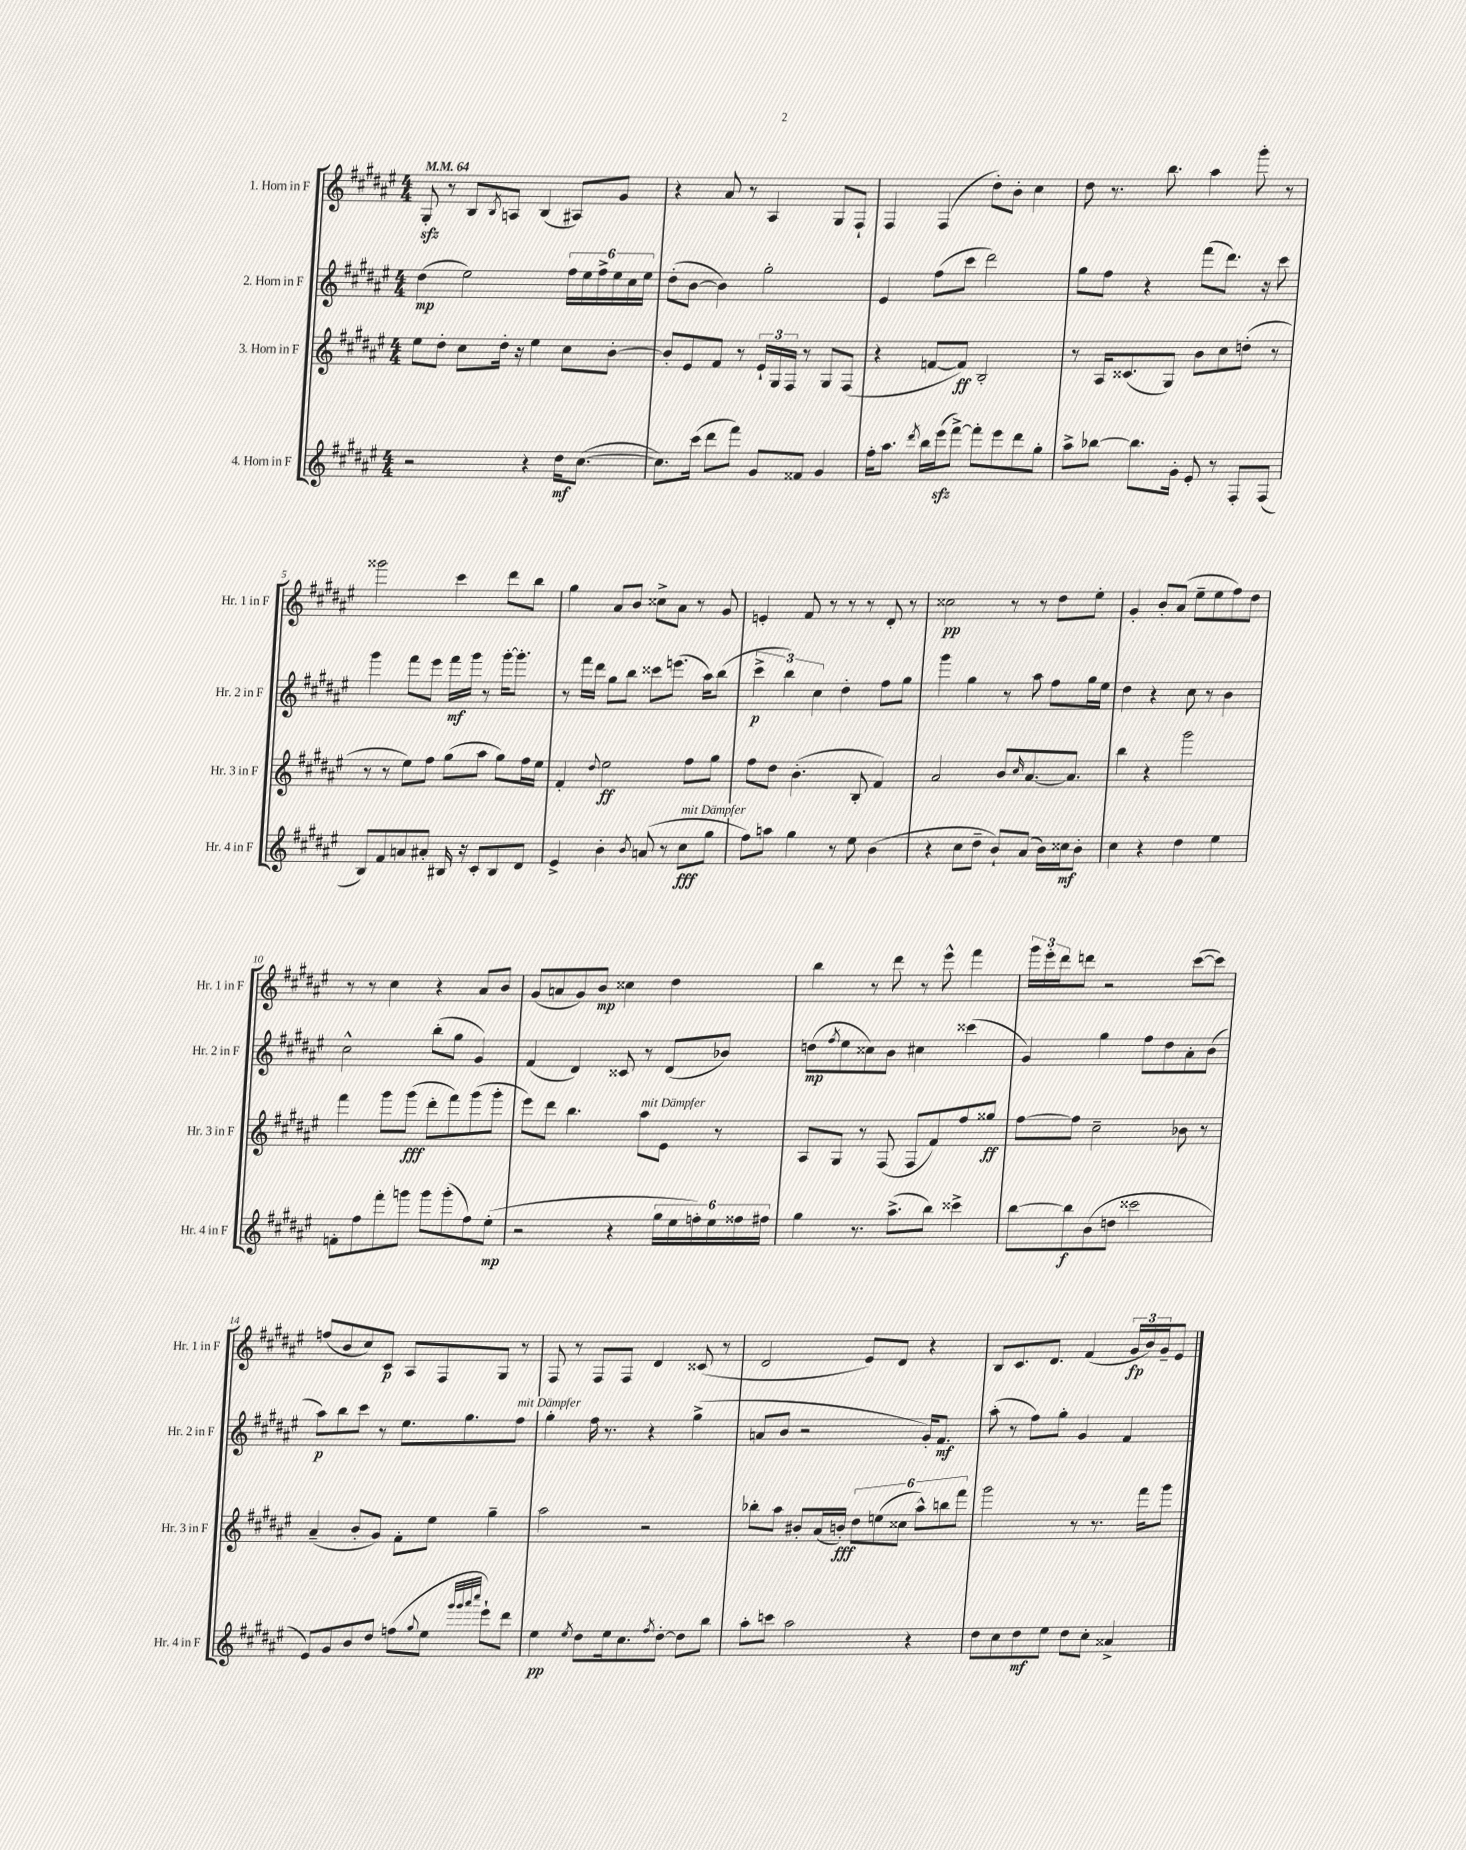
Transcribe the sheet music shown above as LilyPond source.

<<
\new StaffGroup <<
\new Staff = "s0" \with { instrumentName = "1. Horn in F" shortInstrumentName = "Hr. 1 in F" } {
    \clef treble \key fis \major \numericTimeSignature \time 4/4 \tempo 4 = 64
    gis8-.\sfz r8 b8 \acciaccatura { b8 } a8 b4( ais8) gis'8 |
    r4 ais'8 r8 ais4 gis8 fis8-! |
    fis4 fis4( dis''8-.) b'8-. cis''4 |
    dis''8 r8. b''8. ais''4 gis'''8-. r8 |
    gisis'''2 cis'''4 dis'''8 b''8 |
    gis''4 ais'8 b'8 cisis''8-> ais'8 r8 gis'8 |
    e'4-. fis'8 r8 r8 r8 dis'8-. r8 |
    cisis''2\pp r8 r8 dis''8 eis''8-. |
    gis'4-. b'8-. ais'8( eis''8-- eis''8 fis''8) dis''8 |
    r8 r8 cis''4 r4 ais'8 b'8 |
    gis'8( a'8 gis'8) b'8\mp cisis''4 dis''4 |
    b''4 r8 dis'''8 r8 eis'''8-^ fis'''4 |
    \tuplet 3/2 { gis'''16 eis'''16-. dis'''16 } d'''8 r2 cis'''8~( cis'''8) |
    f''8( b'8 cis''8) cis'8\p ais8 fis8 gis8 r8 |
    fis8 r8 fis8 fis8 dis'4 cisis'8( r8 |
    dis'2 eis'8) dis'8 r4 |
    b8 cis'8. dis'8. fis'4( \tuplet 3/2 { gis'16\fp b'16) gis'16-- } eis'8 \bar "|." |
}
\new Staff = "s1" \with { instrumentName = "2. Horn in F" shortInstrumentName = "Hr. 2 in F" } {
    \clef treble \key fis \major \numericTimeSignature \time 4/4
    dis''4\mp( eis''2) \tuplet 6/4 { fis''16 eis''16 fis''16-> eis''16 cis''16 eis''16 } |
    dis''8-.( b'8~ b'4) gis''2-. |
    eis'4 fis''8( cis'''8 dis'''2) |
    gis''8 fis''8 r4 fis'''8( dis'''8.) r16 cis'''8 |
    gis'''4 fis'''8 eis'''8 fis'''16\mf gis'''16 r8 gis'''16~-. gis'''8.-. |
    r8 fis'''16 dis'''16 gis''8 b''8 cisis'''8 e'''8.( ais''16) b''8( |
    \tuplet 3/2 { cis'''4->\p b''4) cis''4 } dis''4-. fis''8 gis''8 |
    gis'''4 gis''4 r8 ais''8 fis''8 gis''16 eis''16 |
    dis''4 r4 cis''8 r8 b'4 |
    cis''2-^ b''8-.( gis''8 gis'4) |
    fis'4( dis'4) cisis'8 r8 dis'8( bes'8) |
    d''8\mp( \acciaccatura { fis''8 } eis''8 cisis''8) b'8 cis''4 cisis'''4( |
    gis'4) gis''4 fis''8 dis''8 ais'8-. b'8( |
    ais''8\p) b''8 cis'''8 r8 eis''8. gis''8. fis''8^\markup { \italic "mit Dämpfer" } |
    gis''4-. fis''16 r8. r4 gis''4->( |
    a'8 b'8 r2 gis'16-.) fis'8.\mf |
    ais''8-.( r8 fis''8) gis''8-. gis'4 fis'4 \bar "|." |
}
\new Staff = "s2" \with { instrumentName = "3. Horn in F" shortInstrumentName = "Hr. 3 in F" } {
    \clef treble \key fis \major \numericTimeSignature \time 4/4
    eis''8 dis''8-. cis''8 dis''16-. r16 eis''4 cis''8 b'8~-. |
    b'8-. eis'8 fis'8 r8 \tuplet 3/2 { eis'16-! gis16 fis16 } r8 gis8 fis8( |
    r4 f'8~ f'8\ff) b2-. |
    r8 ais16 cisis'8.( gis8) b'8 cis''8 d''8-.( r8 |
    r8 r8 eis''8) fis''8 gis''8( ais''8 gis''8) fis''16 eis''16 |
    fis'4-. \appoggiatura { dis''8 } eis''2\ff fis''8 gis''8 |
    fis''8 dis''8 b'4.-.( b8-. fis'4) |
    ais'2 b'8 \grace { cis''16 } ais'8.~ ais'8. |
    b''4 r4 gis'''2 |
    fis'''4 gis'''8 gis'''8\fff( dis'''8-. fis'''8) gis'''8( gis'''8-. |
    eis'''8) dis'''8 b''4. ais''8^\markup { \italic "mit Dämpfer" } eis'8 r8 |
    ais8 gis8 r8 fis8( fis8 fis'8) fis''8 gisis''8\ff |
    fis''8~ fis''8 cis''2-- bes'8 r8 |
    ais'4--( b'8-. gis'8) fis'8-. eis''8 gis''4-- |
    ais''2 r2 |
    bes''8-. ais''8 bis'8-. ais'16( b'16-.\fff) \tuplet 6/4 { dis''8 e''8( cisis''8 ais''8-^) b''8 fis'''8 } |
    gis'''2 r8 r8. fis'''16 gis'''8 \bar "|." |
}
\new Staff = "s3" \with { instrumentName = "4. Horn in F" shortInstrumentName = "Hr. 4 in F" } {
    \clef treble \key fis \major \numericTimeSignature \time 4/4
    r2 r4 dis''16\mf cis''8.~( |
    cis''8.) cis'''16( dis'''8 fis'''8) gis'8 fisis'8 gis'4 |
    fis''16-. ais''8. \acciaccatura { dis'''8 } b''16 eis'''16\sfz( fis'''8~->) fis'''8-. eis'''8 dis'''8 gis''8-. |
    ais''8-> bes''8~ bes''8. gis'16-. eis'8-. r8 fis8-. fis8( |
    b8) fis'8 a'8 ais'8-. bis16 r16 cis'8-. bis8 dis'8 |
    eis'4-> b'4-. \acciaccatura { b'8 } a'8( r8 cis''8\fff^\markup { \italic "mit Dämpfer" } gis''8 |
    fis''8) a''8 gis''4 r8 eis''8 b'4( |
    r4 cis''8 dis''8-- b'8-!) ais'8( b'16) cisis''16\mf b'8-. |
    cis''4 r4 dis''4 eis''4 |
    f'8-. fis''8 fis'''8-. g'''8 g'''8 g'''8-.( fis''8) eis''8-.\mp( |
    r2 r4 \tuplet 6/4 { gis''16 eis''16 f''16-.) eis''16 fisis''16 fis''16 } |
    gis''4 r8. ais''8.->( b''8) cisis'''4-> |
    b''8~ b''8\f b'8( d''8 cisis'''2 |
    eis'8) gis'8 b'8 dis''8 f''8( \appoggiatura { gis''8 } eis''8 \grace { gis'''32 gis'''32 ais'''32 cis''''32 } eis'''8-!) dis'''8 |
    eis''4\pp \acciaccatura { eis''8 } dis''8 eis''16 cis''8. \acciaccatura { fis''8 } dis''8~-. dis''8 b''8 |
    ais''8-. c'''8 ais''2 r4 |
    dis''8 cis''8 dis''8\mf eis''8 dis''8 cis''8-. aisis'4-> \bar "|." |
}
>>
>>
